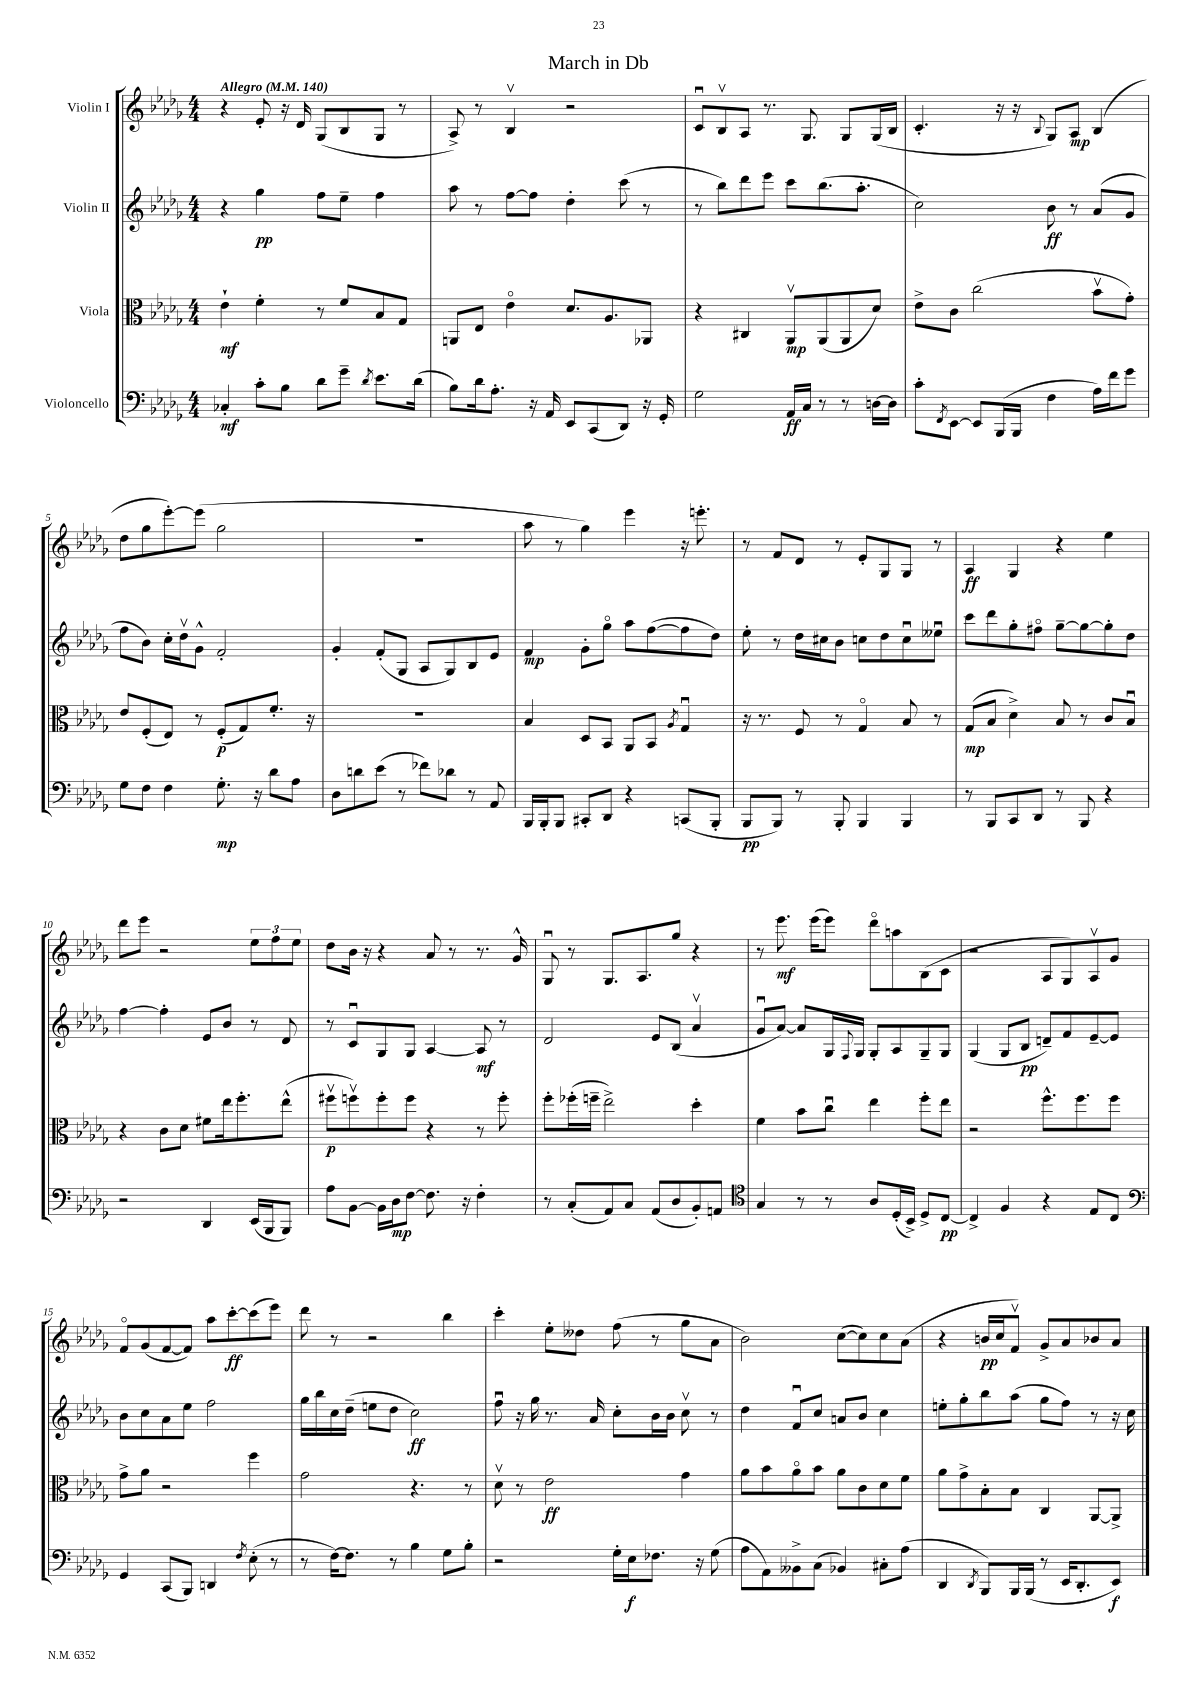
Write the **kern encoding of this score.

**kern	**kern	**kern	**kern
*staff4	*staff3	*staff2	*staff1
*clefF4	*clefC3	*clefG2	*clefG2
*k[b-e-a-d-g-]	*k[b-e-a-d-g-]	*k[b-e-a-d-g-]	*k[b-e-a-d-g-]
*M4/4	*M4/4	*M4/4	*M4/4
*MM140	*MM140	*MM140	*MM140
4C-'	4e-`	4r	4r
8c'	4f'	4gg-	8e-'
8B-	.	.	16r
.	.	.	16d-
8d-	8r	8ff	(8G-
8g-~	8f	8ee-~	8B-
8qd-	.	.	.
8.e-	8B-	4ff	8G-
.	8G-	.	8r
(16d-	.	.	.
=	=	=	=
8B-)	8AA	8aa-	8A-^)
16d-	8E-	8r	8r
8.A-'	.	.	.
.	4e-o	[8ff	4B-v
16r	.	8ff]	.
16AA-	.	.	.
8EE-	8.d-	4dd-'	2r
(8CC	.	.	.
.	8.A-	.	.
8DD-)	.	(8ccc	.
16r	8AA-	8r	.
16GG-'	.	.	.
=	=	=	=
2G-	4r	8r	8cu
.	.	8bb-)	8B-v
.	4C#	8ddd-	8A-
.	.	8eee-	8.r
16AA-	8AA-v	8ccc	.
16C	.	.	8.G-
8r	(8AA-	(8.bb-	.
8r	8AA-	.	8G-
.	.	8.aa-'	.
[16D	8d-)	.	(16G-
16D]	.	.	16B-
=	=	=	=
8c'	8e-^	2cc)	4.c'
8qFF	.	.	.
[8EE-	8c	.	.
8EE-]	(2cc	.	.
(16BBB-	.	.	16r
16BBB-	.	.	16r
.	.	.	8qqB-
4F	.	8b-	8G-)
.	.	8r	8A-
16A-)	8b-v	(8a-	(4B-
16f	.	.	.
8g-	8g-')	8g-	.
=	=	=	=
8G-	8e-	8ff	8dd-
8F	(8F'	8b-)	8gg-
4F	8E-)	16cc'	[8eee-')
.	.	16dd-v	.
.	8r	8g-^^	(8eee-]
8.G-'	(8F'	2f'	2gg-
.	8G-)	.	.
16r	.	.	.
8d-	8.f'	.	.
8A-	.	.	.
.	16r	.	.
=	=	=	=
8D-	1r	4g-'	1r
8d	.	.	.
(8e-	.	(8f'	.
8r	.	8G-	.
8f-)	.	8A-	.
8d-	.	8G-)	.
8r	.	8B-	.
8AA-	.	8e-	.
=	=	=	=
16BBB-	4B-	4f	8aa-
16BBB-'	.	.	.
8BBB-	.	.	8r
8CC#'	8D-	8g-'	4gg-)
8DD-	8BB-	8gg-o	.
4r	8AA-	8aa-	4eee-
.	8BB-	([8ff	.
.	8qA-	.	.
(8CC	4G-u	8ff]	16r
.	.	.	8.eee'
8BBB-'	.	8dd-)	.
=	=	=	=
8BBB-	16r	8ee-'	8r
.	8.r	.	.
8BBB-)	.	8r	8f
8r	8F	16dd-	8d-
.	.	16cc#	.
8BBB-'	8r	8b-	8r
4BBB-	4G-o	8cc	8e-'
.	.	8dd-	8G-
4BBB-	8B-	8ccu	8G-
.	8r	8ee--u	8r
=	=	=	=
8r	(8G-	8ccc	4A-
8BBB-	8B-	8ddd-	.
8CC	4d-^)	8gg-'	4G-
8DD-	.	8ff#o	.
8r	8B-	[8gg-~	4r
8BBB-	8r	8gg-_	.
4r	8c	8gg-']	4ee-
.	8B-u	8dd-	.
=	=	=	=
2r	4r	[4ff	8ddd-
.	.	.	8eee-
.	8c	4ff']	2r
.	8d-	.	.
4DD-	8f#	8e-	.
.	16ee-	8b-	.
.	8.ff'	.	.
(16EE-	.	8r	12ee-
16BBB-	.	.	.
.	.	.	12ff
8BBB-)	(8ee-^^	8d-	.
.	.	.	12ee-
=	=	=	=
8A-	8ff#v	8r	8dd-
[8BB-	8ffv)	8cu	16b-
.	.	.	16r
16BB-]	8ff'	8G-	4r
16D-	.	.	.
[8F	8ff	8G-	.
8.F]	4r	[4A-	8a-
.	.	.	8r
16r	.	.	.
4F'	8r	8A-]	8.r
.	8ff'	8r	.
.	.	.	16g-^^
=	=	=	=
8r	8ff'	2d-	8G-u
(8C'	(16ff-'	.	8r
.	16ff~	.	.
8AA-)	2ee-^)	.	8.G-
8C	.	.	.
.	.	.	8.A-
(8AA-	.	8e-	.
8D-	.	(8B-	8gg-
8BB-')	4dd-'	4a-v	4r
8AA	.	.	.
=	=	=	=
*clefC4	*	*	*
4G-	4f	8g-u	8r
.	.	[8a-)	8.eee-
8r	8b-	8a-]	.
.	.	.	(16eee-
8r	8ccu	16G-	8eee-)
.	.	8qqF	.
.	.	16G-	.
8A-	4ee-	8G-'	8ddd-o
(16D-'	.	8A-	8aa
16BB-^)	.	.	.
8D-^	8ff'	8G-~	(8B-
[8C	8ee-	8G-	8c
=	=	=	=
4C^]	2r	(4G-	2r
4F	.	8G-	.
.	.	8B-	.
4r	8.ff^^	8d~)	8A-
.	.	8f	8G-)
.	8.ff	.	.
8E-	.	[8e-~	8A-v
8C	8ff	8e-]	8g-
=	=	=	=
*clefF4	*	*	*
4GG-	8g-^	8b-	8fo
.	8a-	8cc	(8g-
(8CC	2r	8a-	[8f
8BBB-)	.	8ee-	8f])
4DD	.	2ff	8aa-
.	.	.	[8ccc'
8qF	.	.	.
(8E-'	4ff	.	(8ccc]
8r	.	.	8eee-)
=	=	=	=
8r	2g-	16gg-	8ddd-
.	.	16bb-	.
[16F)	.	16cc	8r
8.F]	.	(16dd-~	.
.	.	8ee	2r
8r	.	8dd-	.
4B-	4.r	2cc)	.
8G-	.	.	4bb-
8B-'	8r	.	.
=	=	=	=
2r	8d-v	8ffu	4ccc'
.	8r	16r	.
.	.	16gg-	.
.	2e-	8.r	8ee-'
.	.	.	8dd--
.	.	16a-	.
16G-'	.	8cc'	(8ff
16E-	.	.	.
8.F-	.	16b-	8r
.	.	16b-	.
.	4g-	8ccv	8gg-
16r	.	.	.
(8G-	.	8r	8a-
=	=	=	=
8A-	8a-	4dd-	2b-)
8AA-)	8b-	.	.
8BB--^	8a-o	8fu	.
(8C	8b-	8cc	.
4BB-)	8a-	8a	([8cc
.	8c	8b-	8cc])
8C#'	8d-	4cc	8cc
(8A-	8f	.	(8a-
=	=	=	=
4DD-	8a-	8ee'	4r
.	8g-^	8gg-'	.
8qDD-	.	.	.
8BBB-)	8B-'	8bb-	16b
.	.	.	16cc
16BBB-	8B-	(8aa-	8fv)
(16BBB-	.	.	.
8r	4C	8gg-	8g-^
16EE-	.	8ff)	8a-
8.DD-'	.	.	.
.	[8AA-	8r	8b-
8EE-)	8AA-^]	16r	8a-
.	.	16cc	.
==	==	==	==
*-	*-	*-	*-
